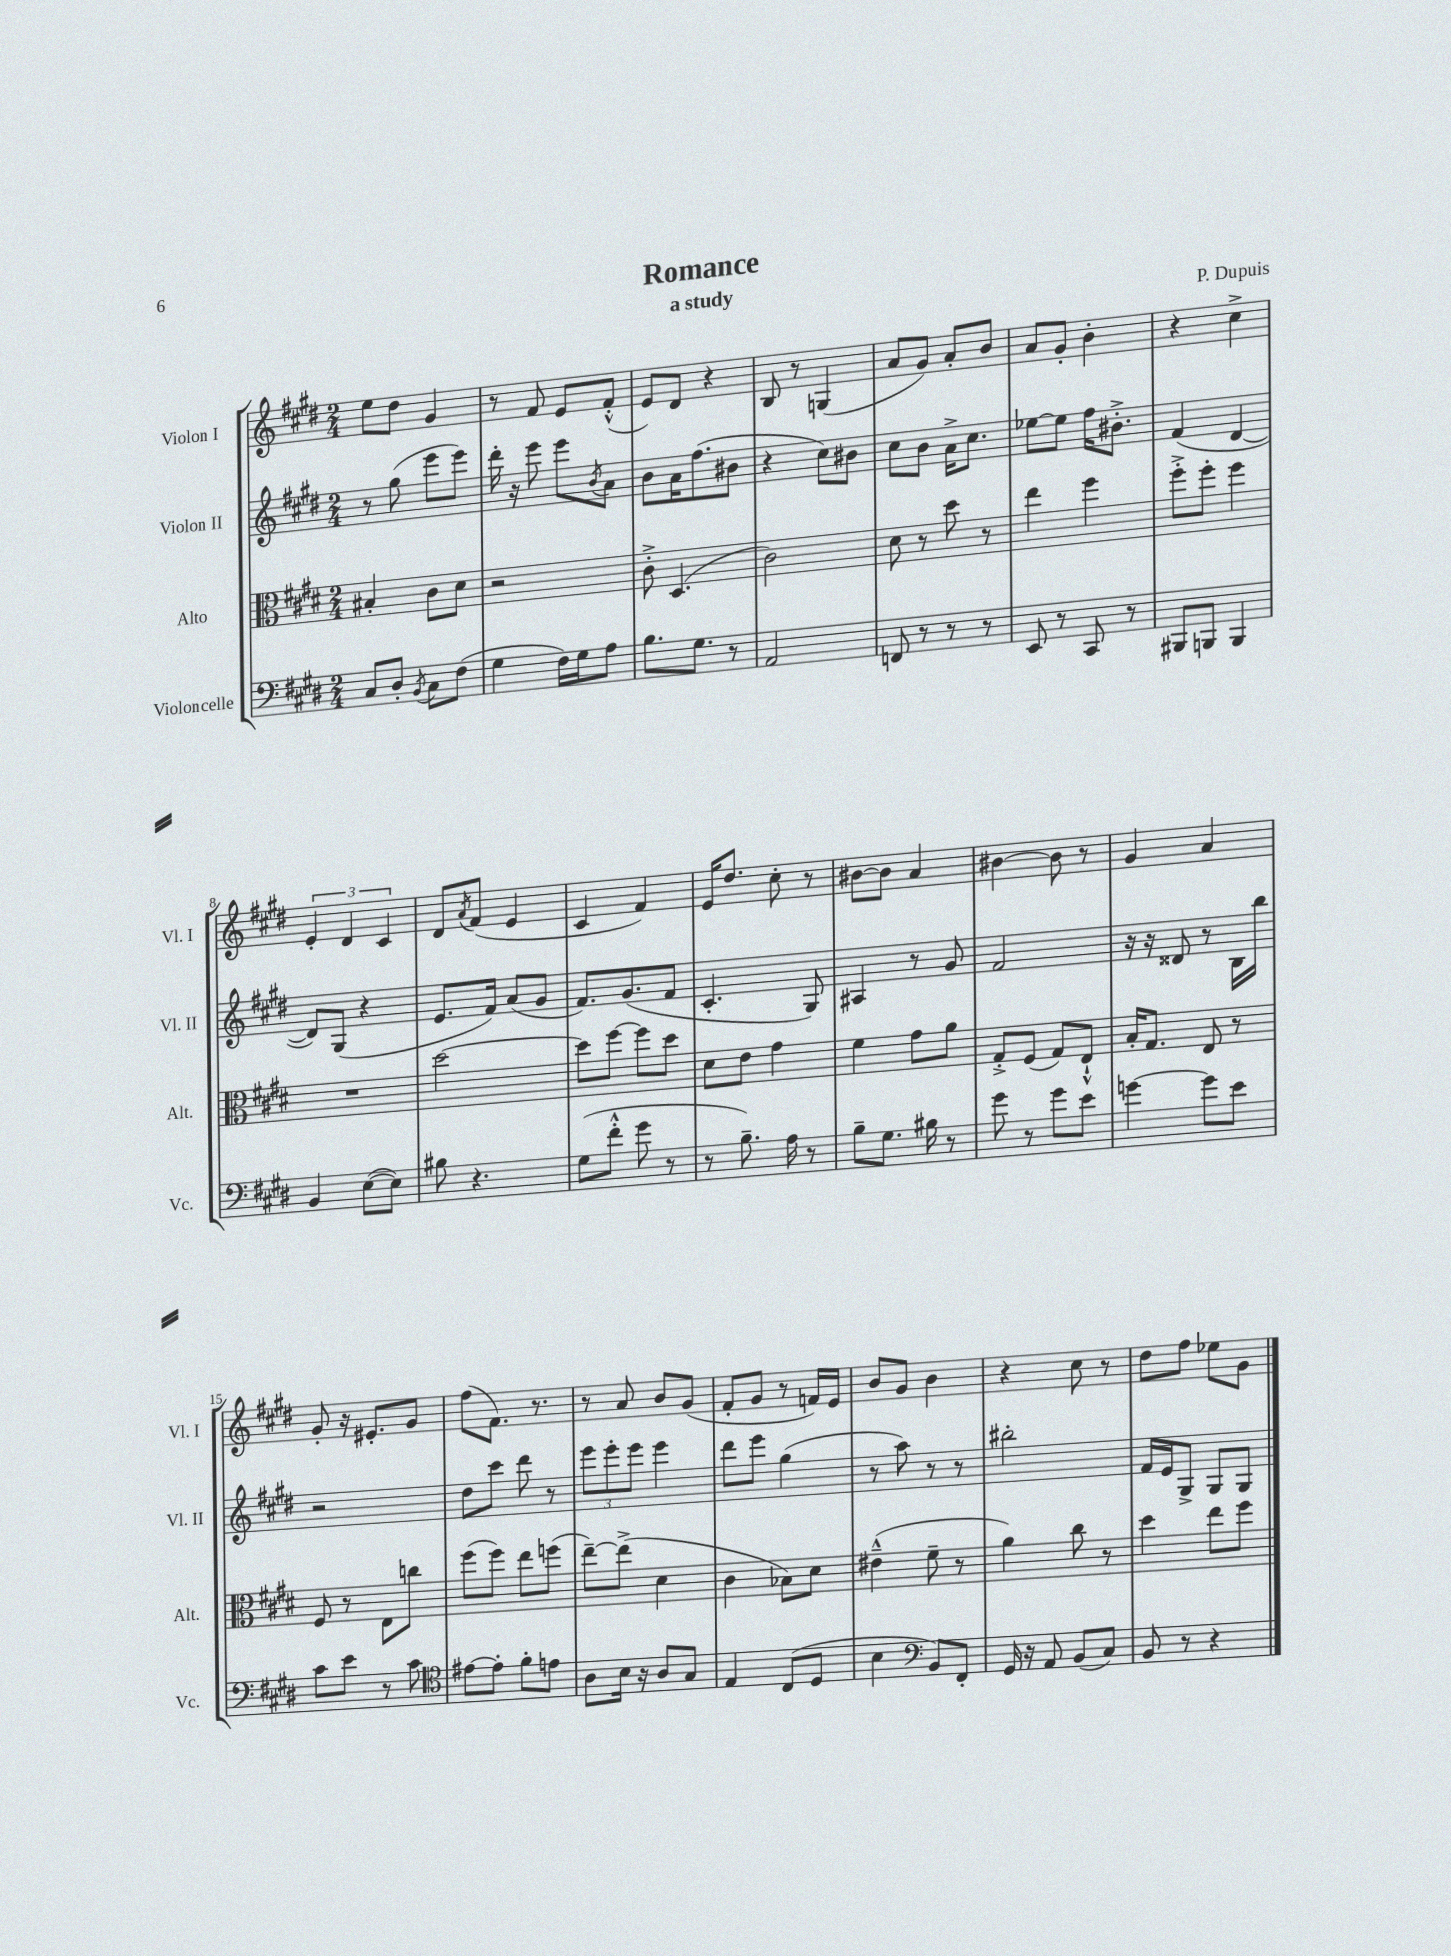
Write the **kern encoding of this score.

**kern	**kern	**kern	**kern
*part4	*part3	*part2	*part1
*staff4	*staff3	*staff2	*staff1
*I"Violoncelle	*I"Alto	*I"Violon II	*I"Violon I
*I'Vc.	*I'Alt.	*I'Vl. II	*I'Vl. I
*clefF4	*clefC3	*clefG2	*clefG2
*k[f#c#g#d#]	*k[f#c#g#d#]	*k[f#c#g#d#]	*k[f#c#g#d#]
*M2/4	*M2/4	*M2/4	*M2/4
=1	=1	=1	=1
8C#/L	4B#X'/	8r	8ee\L
8D#'/J	.	(8gg#\	8dd#\J
8qBB/	.	.	.
8C#\L	8c#\L	8eee\L	4g#/
(8F#\J	8d#\J	8eee\J)	.
=2	=2	=2	=2
4G#\	2r	16ddd#'\	8r
.	.	16r	.
.	.	8eee\	8f#/
16F#\LL)	.	8eee\L	8e/L
16G#\J	.	.	.
.	.	8qb/	.
8A\J	.	8a\J	(8f#'^^/J
=3	=3	=3	=3
8.B\L	8c#'^\	8b\L	8e/L)
.	(4.D#/	16a\K	8d#/J
8.G#\J	.	(8.ff#\	.
.	.	.	4r
8r	.	8b#X\J	.
=4	=4	=4	=4
2AA/	2c#\)	4r	8B/
.	.	.	8r
.	.	8cc#\L)	(4Gn/
.	.	8b#X\J	.
=5	=5	=5	=5
8FFn/	8d#\	8cc#\L	8a/L
8r	8r	8b\J	8g#/J)
8r	8dd#\	16a^\KL	8a'/L
.	.	8.cc#\J	.
8r	8r	.	8b/J
=6	=6	=6	=6
8EE/	4ee\	[8ee-X\L	8a/L
8r	.	8ee-\J]	8g#'/J
8CC#/	4ff#\	16ff#\KL	4b'\
.	.	8.b#X'^\J	.
8r	.	.	.
=7	=7	=7	=7
8BBB#X/L	8ff#'^\L	(4f#/	4r
8BBBn/J	8ff#'\J	.	.
4BBB/	4ff#\	[4d#/	4cc#^\
!!LO:LB:g=z
=8	=8	=8	=8
4BB/	2r	8d#/L])	6e'/
.	.	(8G#/J	.
.	.	.	6d#/
([8E\L	.	4r	.
.	.	.	6c#/
8E\J])	.	.	.
=9	=9	=9	=9
8B#X\	[2dd#\	8.e/L	8d#/L
.	.	.	8qa/
4.r	.	.	(8f#/J
.	.	16f#/Jk)	.
.	.	(8a/L	4e/
.	.	8g#/J	.
=10	=10	=10	=10
(8G#\L	8dd#\L]	8.f#/L)	4c#/
8f#'^^\J	[8ff#\J	.	.
.	.	(8.g#/	.
8g#\	8ff#\L]	.	4f#/)
8r	8dd#\J	8f#/J	.
=11	=11	=11	=11
8r	8d#\L	4.c#'/	16e/KL
.	.	.	8.dd#/J
8.B~\)	8e\J	.	.
.	4g#\	.	8cc#'\
16A\	.	.	.
8r	.	8G#/)	8r
=12	=12	=12	=12
8B~\L	4f#\	4A#X/	[8b#X\L
8.G#\J	.	.	8b#\J]
.	8g#\L	8r	4a/
16B#X\	.	.	.
8r	8a\J	8g#/	.
=13	=13	=13	=13
8g#\	8G#'^/L	2f#/	[4b#X\
8r	(8F#/J	.	.
8g#\L	8G#/L)	.	8b#\]
8e\J	8E`^^/J	.	8r
=14	=14	=14	=14
[4gn\	16B'/KL	16r	4g#/
.	8.G#/J	16r	.
.	.	8d##X/	.
8g\L]	8E/	8r	4a/
8e\J	8r	16B\LL	.
.	.	16bb\JJ	.
!!LO:LB:g=z
=15	=15	=15	=15
8c#\L	8F#/	2r	8g#'/
8e\J	8r	.	16r
.	.	.	8.e#X'/L
8r	8E\L	.	.
8c#\	8ccn\J	.	8g#/J
=16	=16	=16	=16
*clefC4	*	*	*
[8e#X\L	(8ff#\L	8dd#\L	(8ff#\L
8e#'\J]	8ff#\J)	8ccc#\J	8.f#\J)
8f#'\L	8ee\L	8ddd#\	.
.	.	.	8.r
8en\J	(8ffn\J	8r	.
=17	=17	=17	=17
8A\L	[8ee~\L)	12eee\L	8r
.	.	12eee'\	.
16B\Jk	(8ee^\J]	.	8a/
.	.	12eee\J	.
16r	.	.	.
8A/L	4d#\	4eee\	8b/L
8G#/J	.	.	(8g#/J
=18	=18	=18	=18
4E/	4c#\	8ddd#\L	8f#'/L
.	.	8eee\J	8g#/J
(8C#/L	8B-X\L)	(4gg#\	8r
8D#/J	8d#\J	.	16fn/LL)
.	.	.	16e/JJ
=19	=19	=19	=19
4B\	(4e#X~^^\	8r	8b/L
.	.	8aa\)	8g#/J
*clefF4	*	*	*
8BB/L)	8f#~\	8r	4b\
8FF#'/J	8r	8r	.
=20	=20	=20	=20
16GG#/	4a\)	2bb#X'\	4r
16r	.	.	.
8AA/	.	.	.
(8BB/L	8cc#\	.	8cc#\
8C#/J)	8r	.	8r
=21	=21	=21	=21
8BB/	4dd#\	16f#/LL	8dd#\L
.	.	16e/J	.
8r	.	8G#^/J	8ff#\J
4r	8ee\L	8G#/L	8ee-X\L
.	8ff#\J	8G#/J	8g#\J
==	==	==	==
*-	*-	*-	*-
